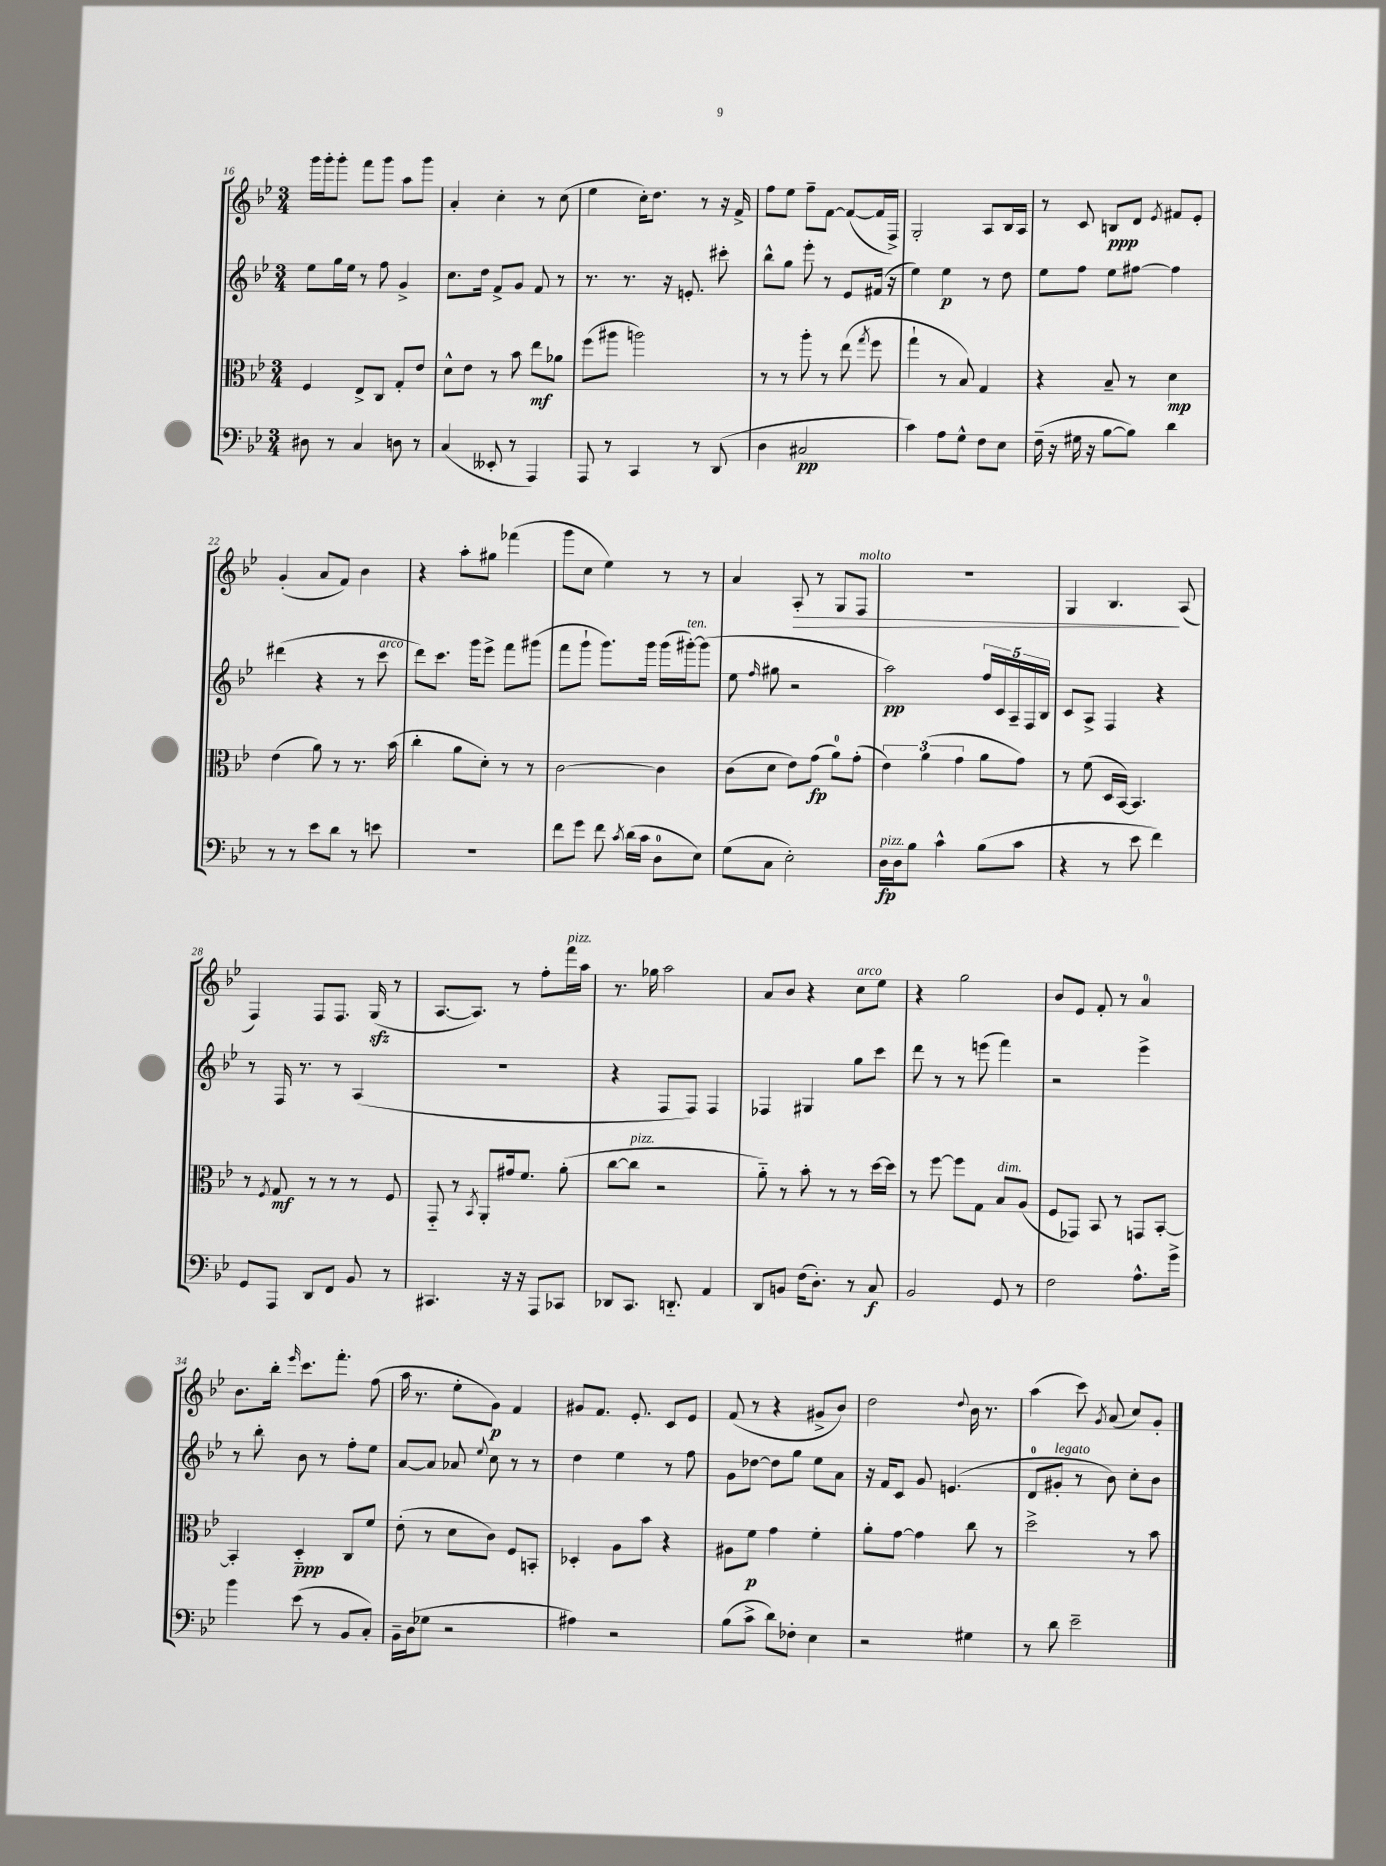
<<
\new StaffGroup <<
\new Staff = "s0" {
    \clef treble \key bes \major \numericTimeSignature \time 3/4
    \autoBeamOff g'''16[ g'''16-. g'''8]-. f'''8[ g'''8] a''8[ g'''8] |
    a'4-. c''4-. r8 c''8( |
    ees''4 c''16[-.) d''8.] r8 r16 f'16-> |
    f''8[ ees''8] f''8[-- f'8]~ f'8[~( f'16 f16]->) |
    g2-. a8[ bes16 a16] |
    r8 c'8 b8[\ppp d'8] \acciaccatura { ees'8 } fis'8[ ees'8]-. |
    g'4-.( a'8[ f'8]) bes'4 |
    r4 a''8[-. gis''8] fes'''4( |
    g'''8[ c''8] ees''4) r8 r8 |
    a'4 a8-.\> r8 g8[ f8]^\markup { \italic "molto" } |
    R2. |
    g4 bes4.\! a8( |
    f4) f8[ f8.] g16\sfz( r8 |
    a8.[~ a8.]) r8 f''8[-. f'''16^\markup { \italic "pizz." } a''16] |
    r8. ges''16 a''2 |
    a'8[ bes'8] r4 c''8[^\markup { \italic "arco" } ees''8] |
    r4 g''2 |
    bes'8[ ees'8] f'8-. r8 a'4-0 |
    bes'8.[ bes''16]-. \grace { ees'''16 } c'''8.[ f'''8.]-. f''8( |
    a''16 r8. ees''8[-. g'8]\p) f'4 |
    gis'8[ f'8.] ees'8.-. c'8[ ees'8] |
    f'8( r8 r4 gis'8[-> bes'8]) |
    d''2 \appoggiatura { d''8 } bes'16 r8. |
    a''4( c'''8) \acciaccatura { g'8 } a'8( c''8[) g'8]-. \bar "|." |
}
\new Staff = "s1" {
    \clef treble \key bes \major \numericTimeSignature \time 3/4
    \autoBeamOff ees''8[ g''16 ees''16] r8 f''8 g'4-> |
    c''8.[ d''16] f'8[-> g'8] f'8 r8 |
    r8. r8. r16 e'8.-. cis'''8-. |
    bes''8[-^ g''8] ees'''8-. r8 ees'8[ fis'16]( r16 |
    ees''4) ees''4\p r8 d''8 |
    ees''8[ f''8] ees''8[ fis''8]~ fis''4 |
    dis'''4( r4 r8 c'''8^\markup { \italic "arco" } |
    d'''8[) c'''8.] g'''16[ ees'''8]-> f'''8[ gis'''8]( |
    f'''8[ g'''8]-! g'''8.[) g'''16] g'''16[( gis'''16~-.^\markup { \italic "ten." }) gis'''8]( |
    ees''8 \grace { f''16 } gis''8 r2 |
    a''2\pp) \tuplet 5/4 { f''16[ c'16 a16-- f16 bes16] } |
    c'8[ a8]-> f4 r4 |
    r8 f16 r8. r8 a4( |
    R2. |
    r4 f8[ f8]) f4 |
    fes4 gis4 g''8[ c'''8] |
    d'''8 r8 r8 e'''8( f'''4) |
    r2 ees'''4-> |
    r8 bes''8-. bes'8 r8 f''8[-. ees''8] |
    a'8[~ a'8] aes'8 \appoggiatura { ees''8 } c''8 r8 r8 |
    d''4 ees''4 r8 f''8 |
    g'8[ des''8]~ des''8[ g''8] ees''8[ a'8] |
    r16 f'16[ c'8] g'8 e'4.( |
    d'8[-0 gis'8]-.^\markup { \italic "legato" } r8 bes'8) c''8[-. bes'8] \bar "|." |
}
\new Staff = "s2" {
    \clef alto \key bes \major \numericTimeSignature \time 3/4
    \autoBeamOff f4 ees8[-> c8] g8[-. ees'8] |
    d'8[-^ ees'8] r8 bes'8 ees''8[\mf aes'8] |
    f''8[( ais''8] a''2) |
    r8 r8 a''8-. r8 ees''8( \acciaccatura { g''8 } f''8 |
    g''4-! r8 bes8) g4 |
    r4 bes8-- r8 d'4\mp |
    ees'4( a'8) r8 r8. bes'16( |
    c''4-. a'8[ d'8]-.) r8 r8 |
    c'2~ c'4 |
    c'8[( d'8] ees'8[) g'8]\fp( a'8[-0) g'8]-.( |
    \tuplet 3/2 { ees'4) a'4( g'4 } a'8[ g'8]) |
    r8 f'8( d16[ bes,16]~) bes,4. |
    r8 \acciaccatura { f8 } g8\mf r8 r8 r8 f8 |
    g,8-_ r8 \acciaccatura { bes,8 } a,8[-. gis'16 f'8.] a'8-.( |
    c''8[~ c''8]^\markup { \italic "pizz." } r2 |
    a'8-_) r8 bes'8-. r8 r8 d''16[~ d''16] |
    r8 f''8~ f''8[ g8] bes8[^\markup { \italic "dim." } a8]( |
    f8[ ges,8]) bes,8 r8 g,8[ bes,8]~-. |
    bes,4-. d4-_\ppp c8[ f'8] |
    ees'8-.( r8 d'8[ c'8]) f8[ b,8]-. |
    des4-. a8[ bes'8] r4 |
    ais8[ f'8]\p g'4 f'4-. |
    a'8[-. g'8]~ g'4 c''8 r8 |
    d''2-> r8 bes'8 \bar "|." |
}
\new Staff = "s3" {
    \clef bass \key bes \major \numericTimeSignature \time 3/4
    \autoBeamOff dis8 r8 c4 d8 r8 |
    c4( eeses,8-. r8 a,,4) |
    a,,8 r8 c,4 r8 d,8( |
    d4 cis2\pp |
    c'4) a8[ g8]-^ f8[ ees8] |
    f16--( r16 gis16 r16 bes8[~ bes8]) d'4 |
    r8 r8 ees'8[ d'8] r8 e'8 |
    R2. |
    f'8[ g'8] f'8 \acciaccatura { c'8 } d'16[( c'16] d8[-0 ees8]) |
    g8[( c8] ees2-.) |
    d16[\fp^\markup { \italic "pizz." } d16 bes8] c'4-^ bes8[( c'8] |
    r4 r8 ees'8 f'4) |
    g,8[ a,,8] d,8[ f,8] bes,8 r8 |
    cis,4. r16 r16 a,,8[ ces,8] |
    des,8[ c,8.] d,8.-_ a,4 |
    d,8[ b,8] f16[( d8.]-.) r8 c8\f |
    bes,2 g,8 r8 |
    f2 a8.[-^ g'16]-> |
    bes'4 ees'8( r8 bes,8[ c8]-.) |
    bes,16[-- d16( ges8] r2 |
    ais4) r2 |
    bes8[( c'8]-> d'8[) fes8]-. ees4 |
    r2 gis4 |
    r8 d'8 ees'2-- \bar "|." |
}
>>
>>
\layout { \context { \Score currentBarNumber = #16 } }
